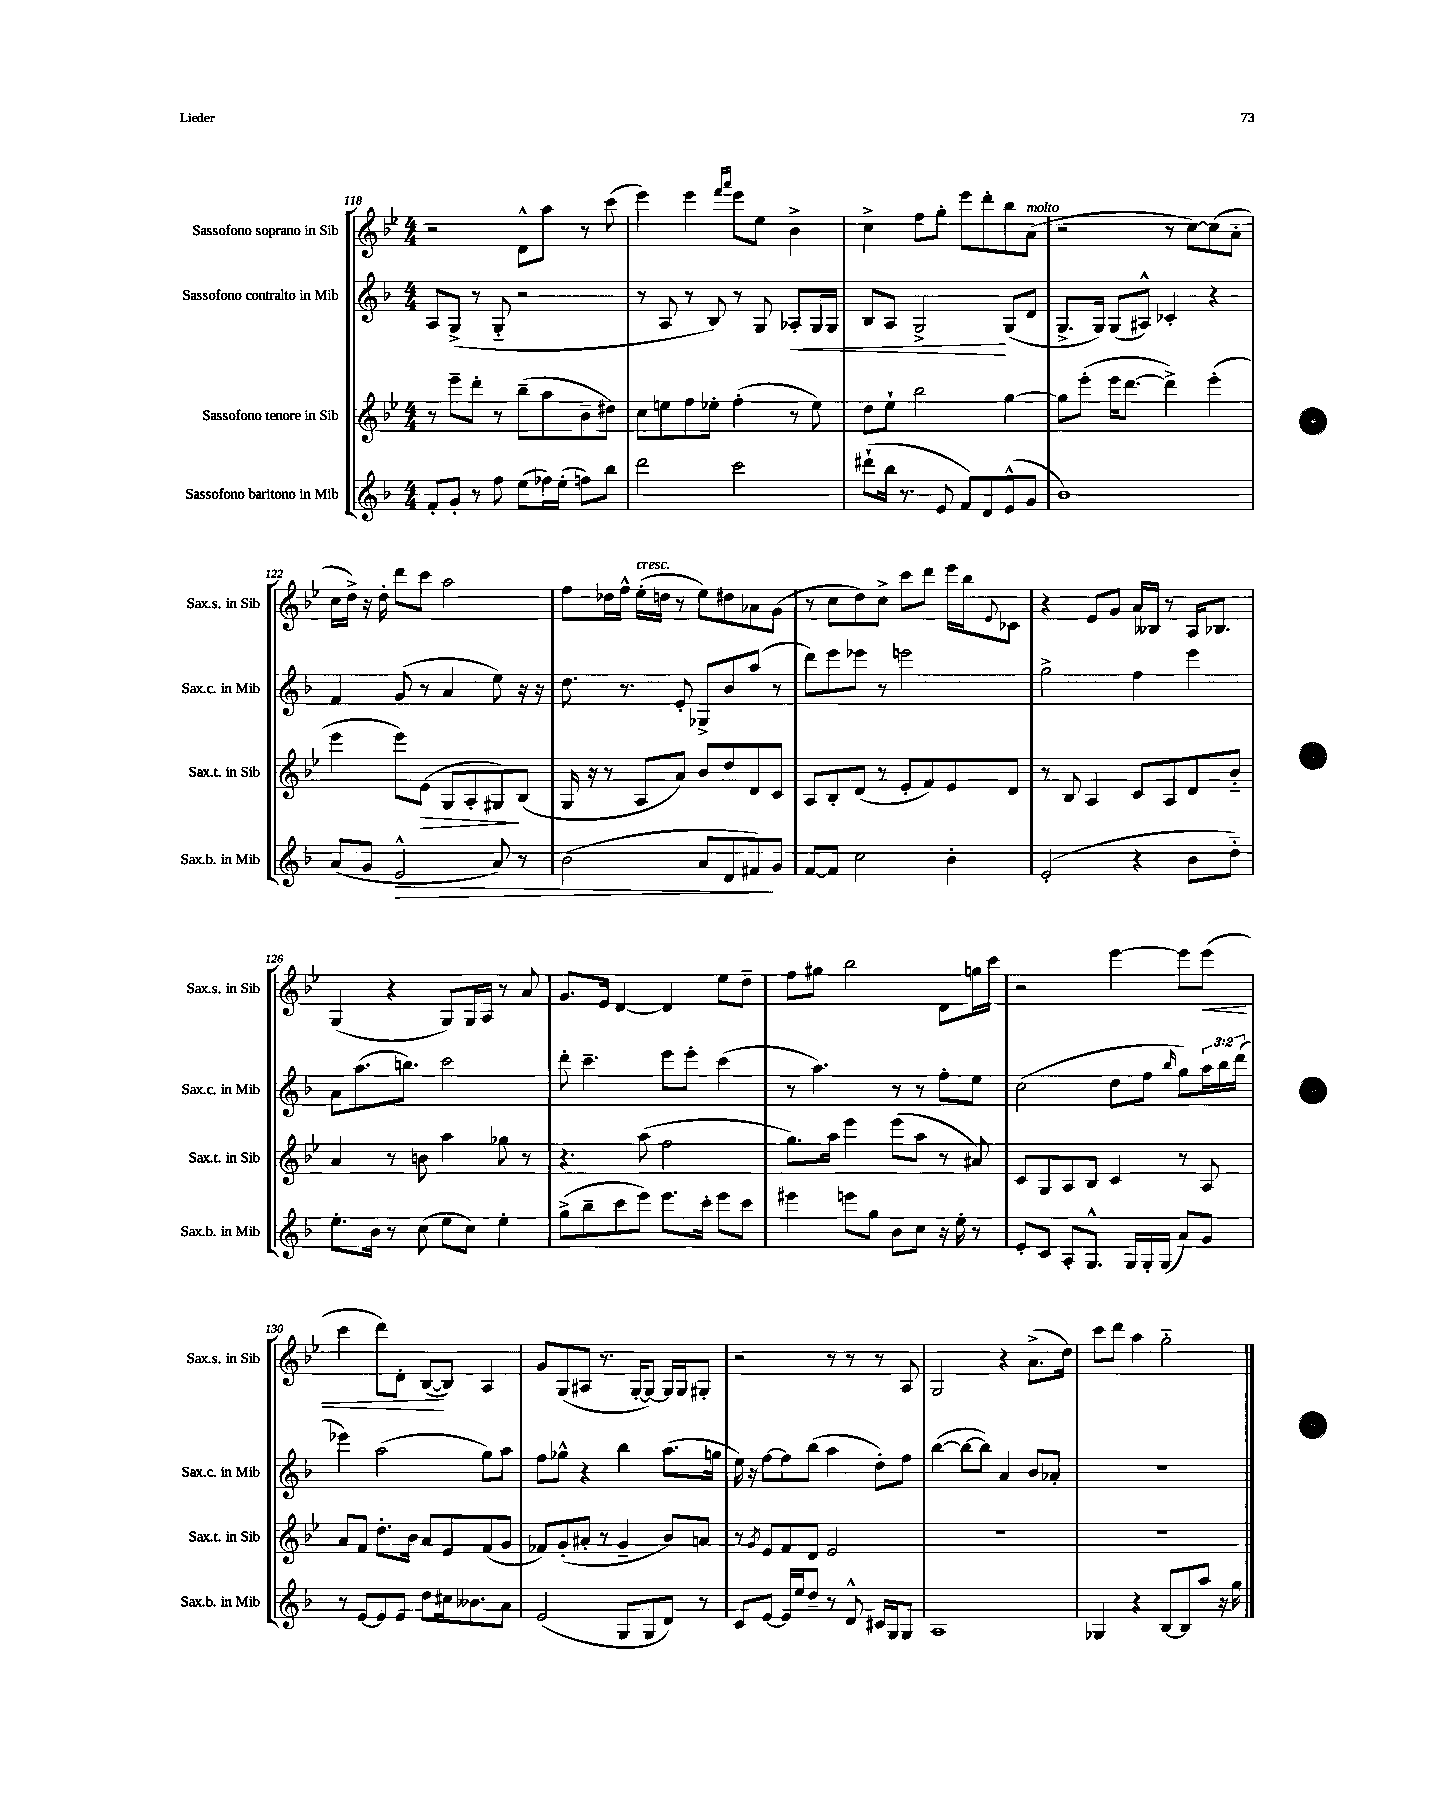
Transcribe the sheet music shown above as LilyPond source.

<<
\new StaffGroup <<
\new Staff = "s0" \with { instrumentName = "Sassofono soprano in Sib" shortInstrumentName = "Sax.s. in Sib" } {
    \clef treble \key bes \major \numericTimeSignature \time 4/4
    r2 d'8-^ a''8 r8 c'''8( |
    ees'''4) ees'''4 \grace { f'''16 a'''16 } ees'''8 ees''8 bes'4-> |
    c''4-> f''8 g''8-. ees'''8 d'''8-. bes''8 a'8^\markup { \italic "molto" }( |
    r2 r8 c''8~) c''8( a'8-. |
    c''16 d''16->) r16 d''16-. d'''8 c'''8 a''2 |
    f''8 des''16 f''16-^ ees''16-.^\markup { \italic "cresc." }( d''16 r8 ees''8) dis''8 aes'8 g'8( |
    r8 c''8 d''8) c''8-> c'''8 d'''8 ees'''16 bes''16 \appoggiatura { ees'8 } ces'8 |
    r4 ees'8 g'8 a'16 beses16 r8 a16 bes8. |
    g4( r4 g8) g16 a16 r8 a'8 |
    g'8. ees'16 d'4~ d'4 ees''8 d''8-- |
    f''8 gis''8 bes''2 d'8 g''16 c'''16 |
    r2 ees'''4~ ees'''8 ees'''8\<( |
    c'''4 d'''8) d'8-. bes8~\!( bes8) a4 |
    g'8 g8( ais8 r8. g16~-. g8~) g16 g16 gis8-. |
    r2 r8 r8 r8 a8 |
    g2 r4 a'8.->( d''16) |
    c'''8 d'''8 a''4 g''2-_ \bar "|." |
}
\new Staff = "s1" \with { instrumentName = "Sassofono contralto in Mib" shortInstrumentName = "Sax.c. in Mib" } {
    \clef treble \key f \major \numericTimeSignature \time 4/4 \override Staff.TupletNumber.text = #tuplet-number::calc-fraction-text
    a8 g8->( r8 g8-_ r2 |
    r8 a8 r8 bes8) r8 g8 aes8-.\< g16 g16 |
    bes8 a8 g2->\! g8( d'8 |
    g8.-> g16) g8( ais8-^) ces'4-. r4 |
    f'4 g'8( r8 a'4 e''8) r16 r16 |
    d''8. r8. e'8-. ges8-> bes'8 a''8( r8 |
    d'''8) e'''8 ees'''8 r8 e'''2 |
    g''2-> f''4 e'''4 |
    a'8 a''8.( b''8.) c'''2 |
    d'''8-. c'''4.-- e'''8 e'''8-. c'''4( |
    r8 a''4.) r8 r8 f''8-. e''8 |
    c''2( d''8 f''8 \grace { bes''16 } g''8) \tuplet 3/2 { a''16 bes''16 d'''16( } |
    ees'''4) a''2( g''8) a''8 |
    f''8 ges''8-^ r4 bes''4 a''8.( g''16 |
    e''16) r16 f''8~ f''8 bes''8( a''4 d''8-.) f''8 |
    bes''4~( bes''8~ bes''8) a'4 bes'8 aes'8-. |
    R1 \bar "|." |
}
\new Staff = "s2" \with { instrumentName = "Sassofono tenore in Sib" shortInstrumentName = "Sax.t. in Sib" } {
    \clef treble \key bes \major \numericTimeSignature \time 4/4
    r8 ees'''8-- d'''8-. r8 bes''8--( a''8 bes'8-- dis''8) |
    c''8 e''8 f''8 ees''8-. f''4-.( r8 ees''8) |
    d''8 ees''8-! bes''2 g''4~ |
    g''8 ees'''8-.( ees'''16 d'''8.~ d'''4->) ees'''4-.( |
    ees'''4 ees'''8) ees'8\>( g8 a8-. gis8\!) bes8( |
    g16 r16 r8 a8 a'8) bes'8 d''8 d'8 c'8 |
    a8 bes8-. d'8( r8 ees'8-. f'8) ees'8 d'8 |
    r8 bes8 a4 c'8 a8 d'8 bes'8-_ |
    a'4 r8 b'8 a''4 ges''8 r8 |
    r4. a''8( f''2 |
    g''8.) a''16 ees'''4 ees'''8( a''8 r8 ais'8) |
    c'8 g8 a8 bes8 c'4 r8 a8 |
    a'8 f'8 d''8.-. bes'16 a'8 ees'8 f'8( g'8 |
    fes'8) g'8-.( ais'8-. r8 g'4-- bes'8) a'8 |
    r8 \acciaccatura { g'8 } ees'8 f'8 d'8 ees'2 |
    R1 |
    R1 \bar "|." |
}
\new Staff = "s3" \with { instrumentName = "Sassofono baritono in Mib" shortInstrumentName = "Sax.b. in Mib" } {
    \clef treble \key f \major \numericTimeSignature \time 4/4
    f'8-. g'8-. r8 f''8 e''8( fes''16) e''16-.( f''8) bes''8 |
    d'''2 c'''2 |
    dis'''8-!( bes''16 r8. e'8 f'8) d'8 e'8-^( g'8 |
    bes'1) |
    a'8( g'8 e'2-^\> a'8) r8 |
    bes'2( a'8 d'8 fis'8\!) g'8 |
    f'8~ f'8 c''2 bes'4-. |
    e'2-.( r4 bes'8 d''8-_) |
    e''8.-. bes'16 r8 c''8( e''8 c''8) e''4-. |
    g''8->( bes''8-- c'''8 e'''8) e'''8. c'''16-. e'''8 c'''8 |
    eis'''4 e'''8 g''8 bes'8 c''8 r16 e''16-. r8 |
    e'8-. c'8 a8-. g8.-^ g16 g16-. g16( a'8) g'8 |
    r8 e'8~ e'8 e'8 d''8 cis''16 beses'8. a'8 |
    e'2( g8 g8 d'8) r8 |
    c'8 e'8~ e'16 e''16 d''8-- r8 d'8-^ cis'16 g16 g8 |
    a1 |
    ges4 r4 bes8~ bes8 a''8 r16 g''16 \bar "|." |
}
>>
>>
\layout { \context { \Score currentBarNumber = #118 } }
